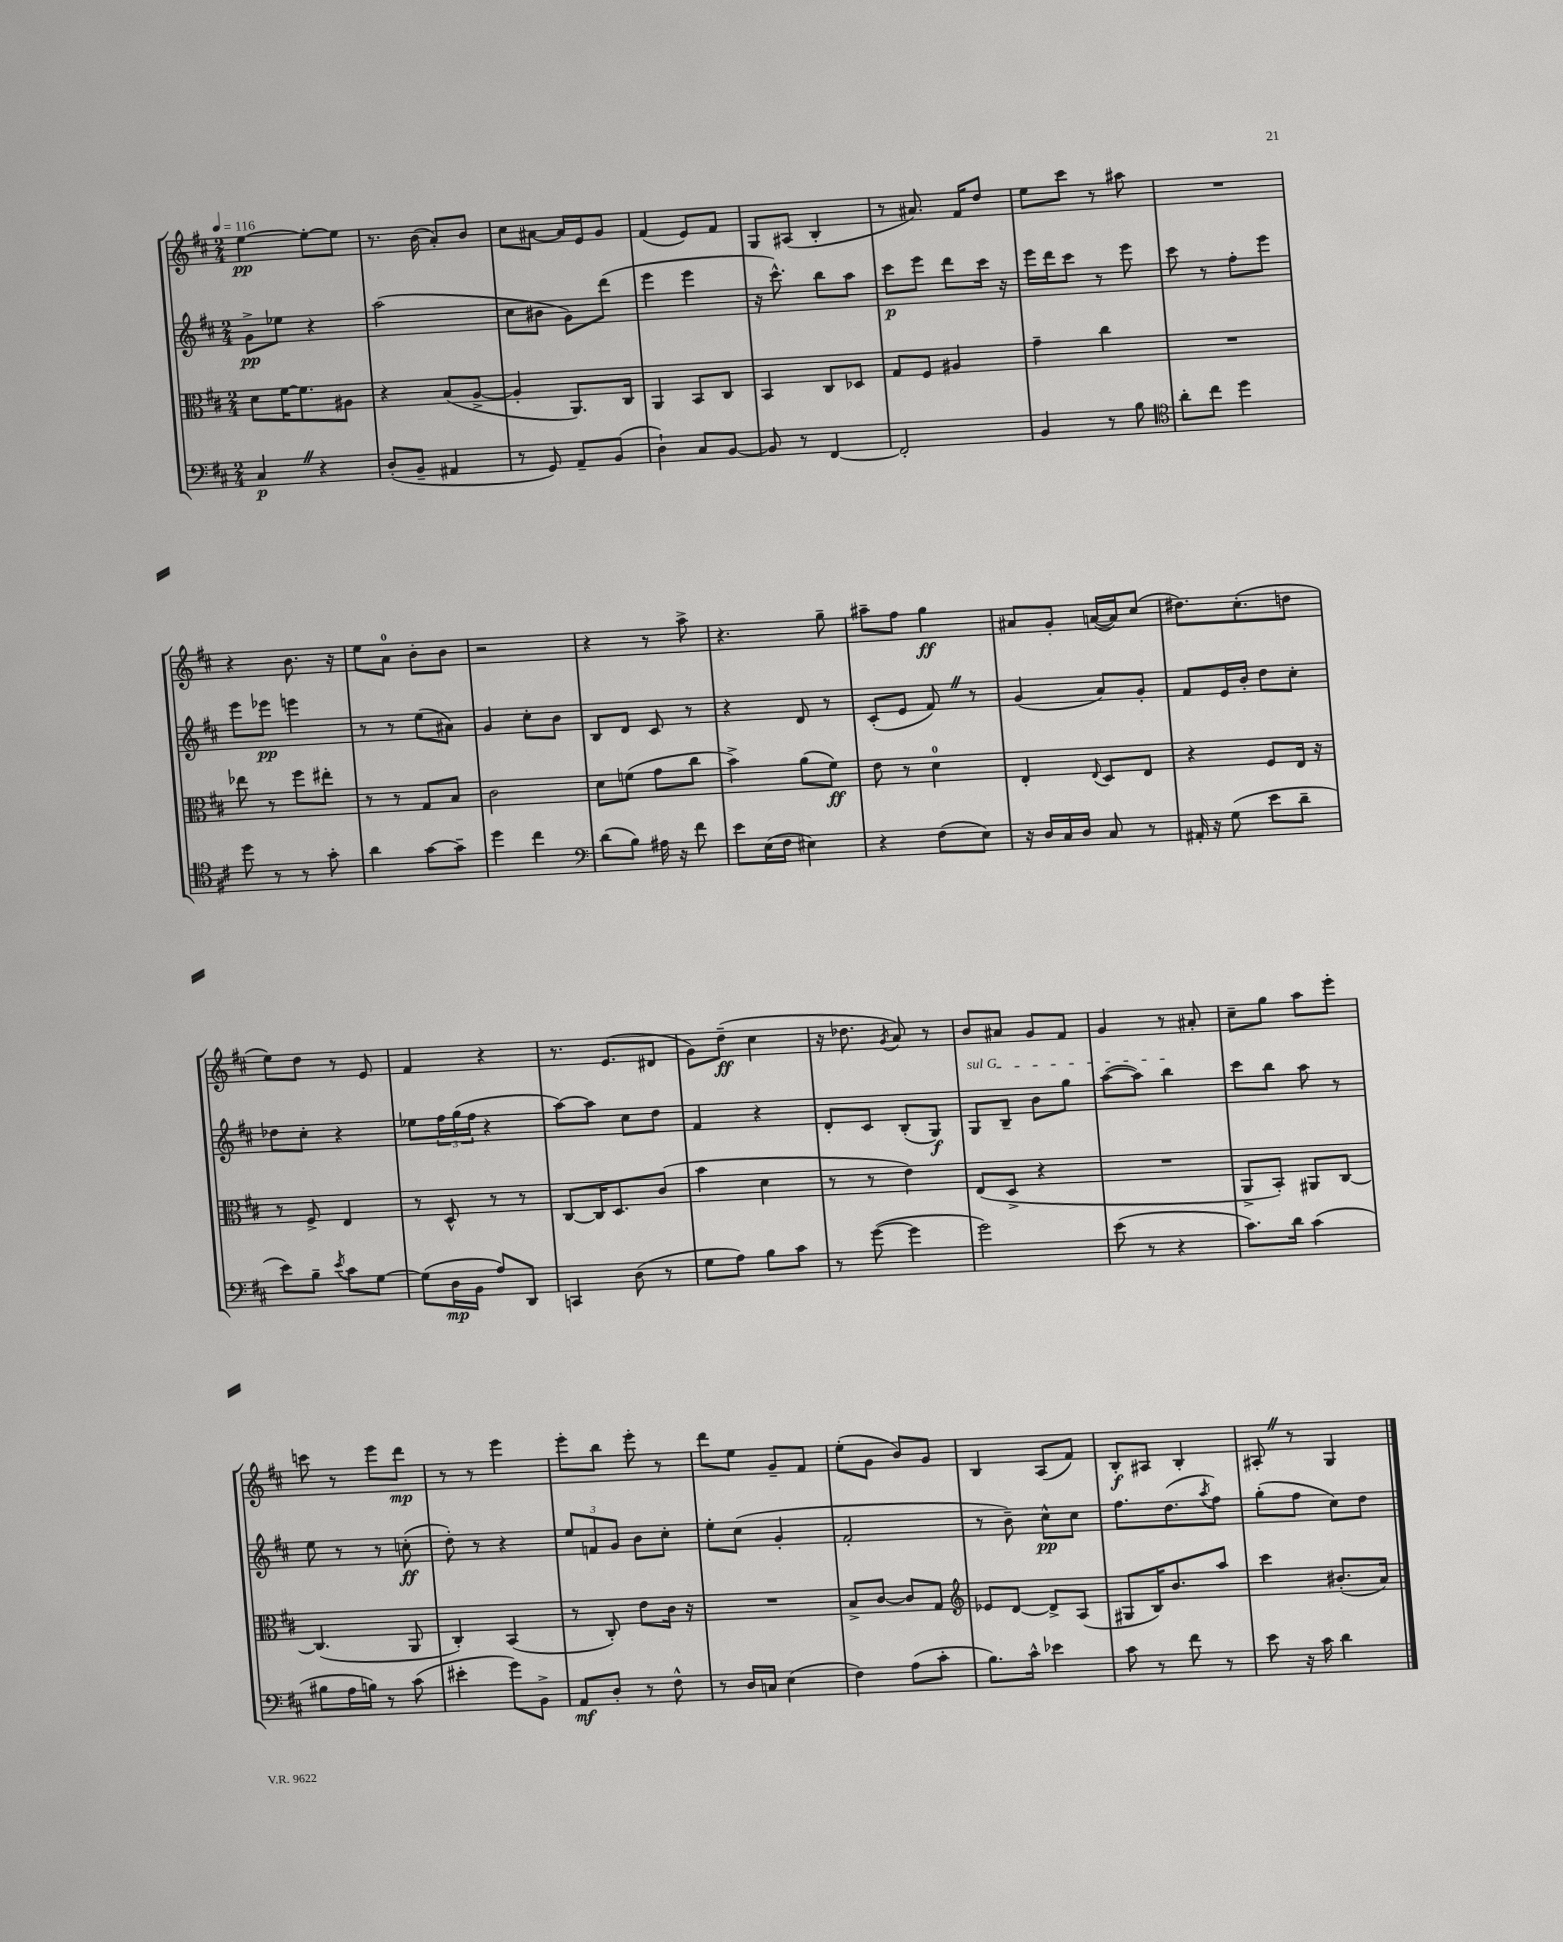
<<
\new StaffGroup <<
\new Staff = "s0" {
    \clef treble \key d \major \numericTimeSignature \time 2/4 \tempo 4 = 116
    e''4~\pp e''8~-. e''8 |
    r8. b'16( a'8-.) b'8 |
    cis''8 ais'8~ ais'16 e'16 g'8 |
    fis'4( e'8) fis'8 |
    g8 ais8( b4-. |
    r8 ais'8.) fis'16 d''8 |
    e''8 cis'''8 r8 ais''8 |
    R2 |
    r4 b'8. r16 |
    e''8 a'8-0 b'8-. b'8 |
    r2 |
    r4 r8 a''8-> |
    r4. g''8-- |
    ais''8-- fis''8 g''4\ff |
    ais'8 g'8-. a'16~( a'16) cis''8( |
    dis''8.) cis''8.-.( d''8 |
    e''8) d''8 r8 e'8 |
    fis'4 r4 |
    r8. e'8.( dis'8 |
    g'8) d''8--\ff( cis''4 |
    r16 des''8. \acciaccatura { g'8 } a'8) r8 |
    b'8 ais'8 g'8 fis'8 |
    g'4 r8 ais'8-. |
    cis''8-- g''8 a''8 e'''8-. |
    c'''8 r8 e'''8 d'''8\mp |
    r8 r8 e'''4 |
    e'''8-. b''8 e'''8-. r8 |
    d'''8 e''8 g'8-- fis'8 |
    e''8-.( g'8 b'8) g'8 |
    b4 a8( fis'8) |
    b8-.\f ais8 b4-. |
    ais8-. \once \override BreathingSign.text = \markup { \musicglyph "scripts.caesura.straight" } \breathe r8 g4 \bar "|." |
}
\new Staff = "s1" {
    \clef treble \key d \major \numericTimeSignature \time 2/4
    g'8->\pp ees''8 r4 |
    a''2( |
    cis''8 bis'8 g'8) d'''8( |
    e'''4 e'''4 |
    r16 cis'''8.-^) b''8 a''8 |
    cis'''8\p e'''8 d'''8 cis'''16 r16 |
    e'''16 d'''16 cis'''8 r8 e'''8 |
    cis'''8 r8 fis''8-. e'''8 |
    e'''8 ees'''8\pp e'''4 |
    r8 r8 e''8( ais'8) |
    g'4 cis''8-. b'8 |
    b8 d'8 cis'8 r8 |
    r4 d'8 r8 |
    cis'8-.( e'8 fis'8) \once \override BreathingSign.text = \markup { \musicglyph "scripts.caesura.straight" } \breathe r8 |
    g'4( a'8) g'8-. |
    fis'8 e'16 b'16-. d''8 cis''8-. |
    des''8 cis''8-. r4 |
    ees''8 \tuplet 3/2 { fis''16 g''16( fis''16 } r4 |
    a''8~) a''8 cis''8 d''8 |
    fis'4 r4 |
    d'8-. cis'8 b8-.( g8\f) |
    \once \override TextSpanner.bound-details.left.text = \markup { \italic "sul G" } g8\startTextSpan b8-- b'8 g''8 |
    a''8~( a''8) b''4\stopTextSpan |
    cis'''8 b''8 a''8 r8 |
    e''8 r8 r8 c''8-.\ff( |
    d''8-.) r8 r4 |
    \tuplet 3/2 { e''8 f'8 g'8 } b'8 cis''8-. |
    e''8-. cis''8( g'4-. |
    fis'2-. |
    r8 b'8--) cis''8-^\pp cis''8 |
    fis''8. d''8.( \acciaccatura { a''8 } fis''8) |
    g''8-.( fis''8 cis''8) d''8 \bar "|." |
}
\new Staff = "s2" {
    \clef alto \key d \major \numericTimeSignature \time 2/4
    d'8 fis'16~ fis'8. ais8 |
    r4 b8( a8~-> |
    a4-. a,8.) cis16 |
    a,4 b,8 cis8 |
    b,4 cis8 des8 |
    g8 fis8 ais4 |
    g'4-- cis''4 |
    R2 |
    ees''8 r8 fis''8 eis''8-. |
    r8 r8 g8 b8 |
    cis'2 |
    d'8 f'8( g'8 cis''8 |
    b'4->) a'8( fis'8\ff) |
    e'8 r8 d'4-0 |
    e4-. \appoggiatura { e8 } d8 e8 |
    r4 fis8 e16 r16 |
    r8 fis8-> e4 |
    r8 d8-^ r8 r8 |
    cis8~ cis16 d8. cis'8( |
    b'4 d'4 |
    r8 r8 e'4) |
    e8( d8-> r4 |
    R2 |
    a,8-> b,8-.) ais,8 cis8~ |
    cis4.( a,8 |
    cis4-.) b,4( |
    r8 cis8-.) e'8 cis'16 r16 |
    R2 |
    b8-> cis'8~ cis'8 g8 |
    \clef treble ees'8 d'8~ d'8-> a8( |
    gis8 b16) b'8. a''8 |
    cis'''4 bis'8.-.( a'16) \bar "|." |
}
\new Staff = "s3" {
    \clef bass \key d \major \numericTimeSignature \time 2/4
    cis4\p \once \override BreathingSign.text = \markup { \musicglyph "scripts.caesura.straight" } \breathe r4 |
    d8-.( b,8-- ais,4 |
    r8 g,8) a,8-- b,8( |
    d4-!) cis8 b,8~ |
    b,8 r8 fis,4~ |
    fis,2-. |
    b,4 r8 b8 |
    \clef tenor a'8-. cis''8 d''4 |
    d''8 r8 r8 g'8-. |
    a'4 g'8~ g'8-- |
    d''4 cis''4 |
    \clef bass d'8( b8) ais16 r16 fis'8 |
    e'8 e16( fis16 eis4) |
    r4 fis8( e8) |
    r16 d16 cis16 d16 cis8 r8 |
    ais,16-. r16 g8( e'8 d'8-- |
    e'8) b8-- \acciaccatura { e'8 } cis'8 g8~ |
    g8( d16\mp b,16 a8) d,8 |
    c,4 d8( r8 |
    g8 a8) b8 cis'8 |
    r8 g'8~( g'4 |
    g'2) |
    e'8( r8 r4 |
    cis'8.) d'16 cis'4( |
    bis8 a16 b16) r8 cis'8( |
    eis'4-. g'8) b,8-> |
    a,8\mf d8-. r8 fis8-^ |
    r8 d16 c16 e4( |
    fis4) a8( cis'8-. |
    b8.) cis'16-^ ees'4 |
    cis'8 r8 fis'8 r8 |
    e'8 r16 cis'16 d'4 \bar "|." |
}
>>
>>
\layout { \context { \Score \remove "Bar_number_engraver" } }
